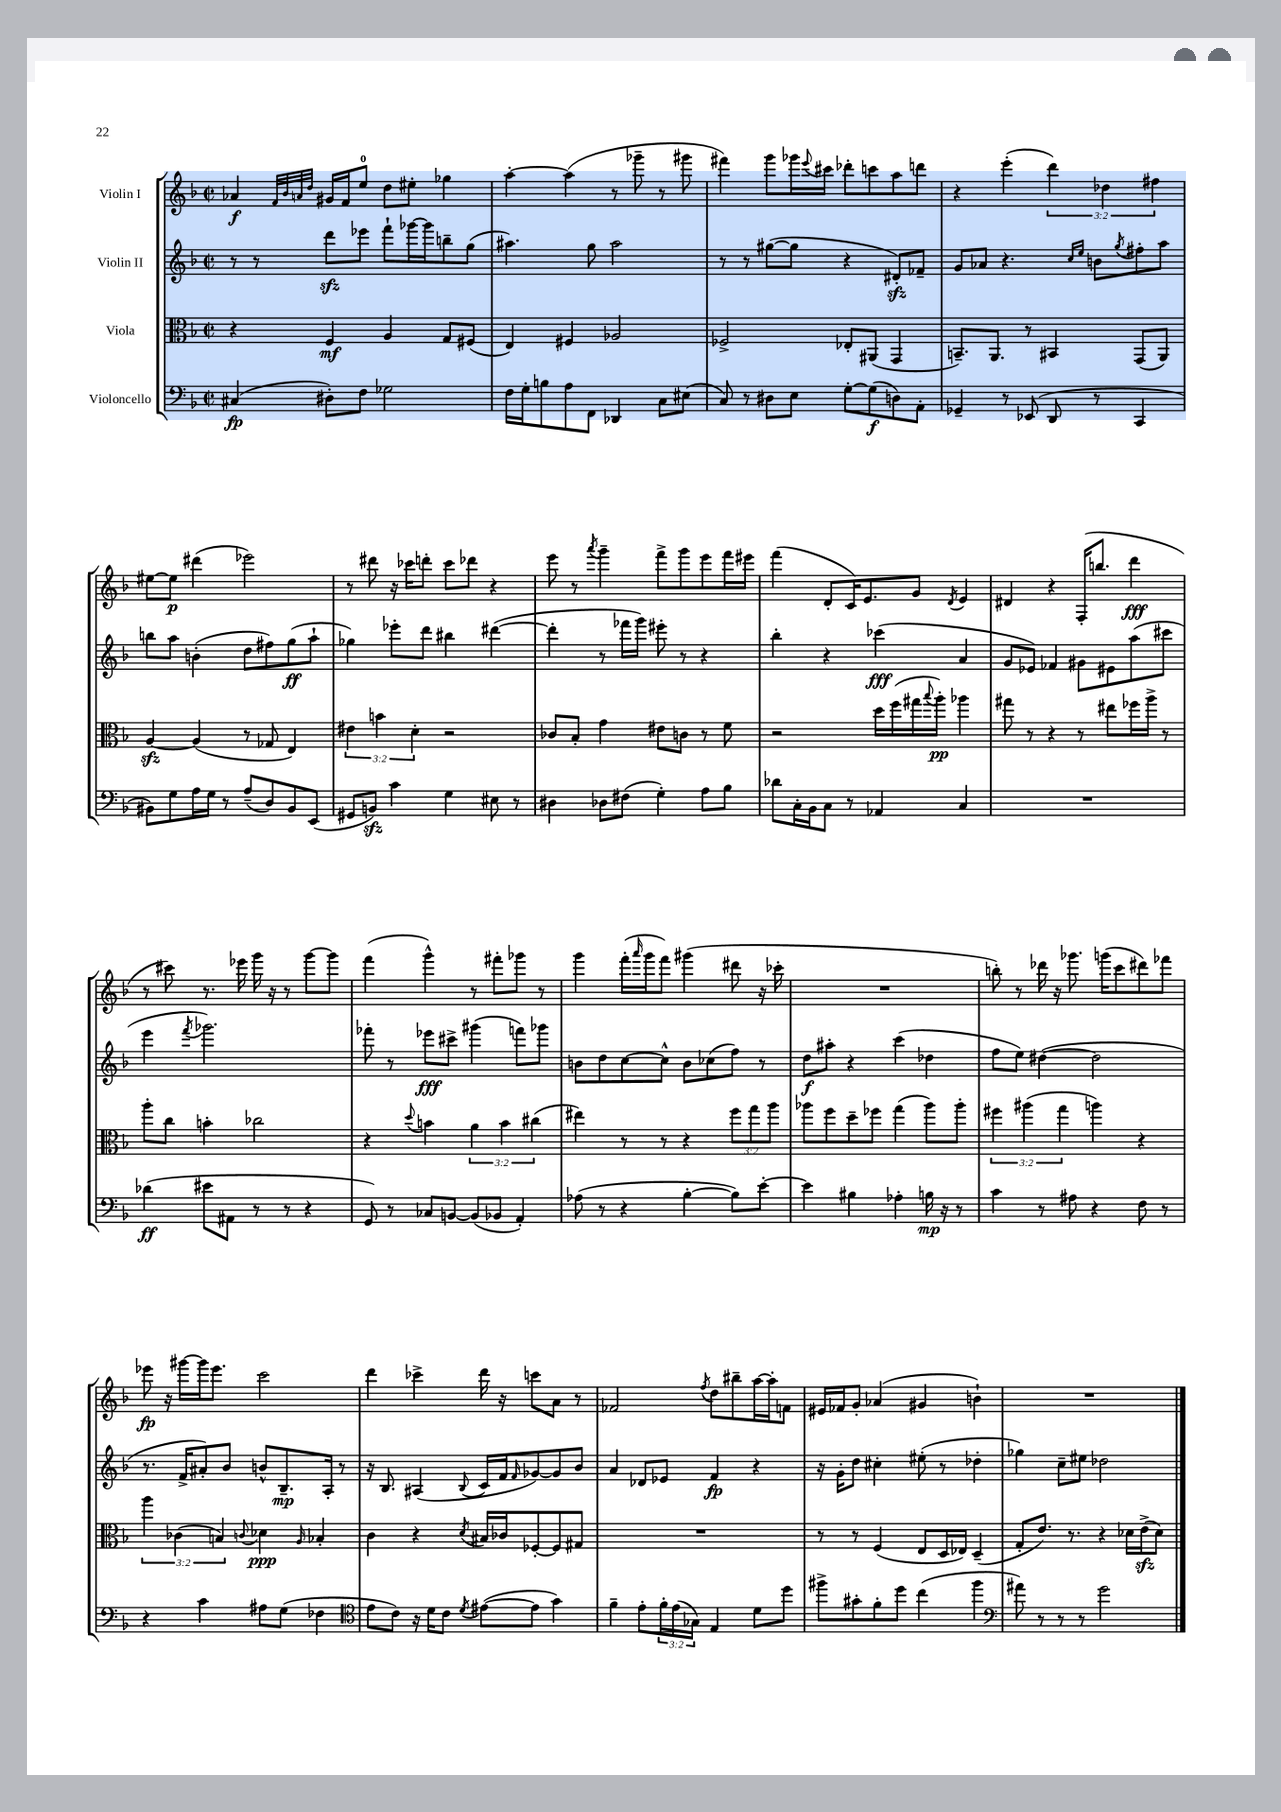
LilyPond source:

<<
\new StaffGroup <<
\new Staff = "s0" \with { instrumentName = "Violin I" } {
    \clef treble \key f \major \defaultTimeSignature \time 2/2 \override Staff.TupletNumber.text = #tuplet-number::calc-fraction-text
    aes'4\f \grace { f'32 bes'32 a'32 d''32 } gis'16 f'16 e''8-0 d''8 eis''8-. ges''4 |
    a''4~-. a''4( r8 ges'''8-- r8 gis'''8 |
    fis'''4) g'''8 ges'''16 \appoggiatura { e'''8 } cis'''16 des'''8-. c'''8 a''8 d'''8 |
    r4 e'''4-.( \tuplet 3/2 { d'''4) des''4 fis''4 } |
    eis''8~ eis''8\p dis'''4( ees'''2) |
    r8 dis'''8 r16 ces'''16 d'''8-. ces'''8 des'''8 r4 |
    e'''8 r8 \acciaccatura { a'''8 } g'''4-- f'''8-> g'''8 e'''8 f'''16 eis'''16 |
    f'''4( d'8-. c'16) e'8. g'8 \acciaccatura { d'8 } e'4 |
    dis'4 r4 f16-.( b''8. d'''4\fff |
    r8 cis'''8) r8. ees'''16 g'''16 r16 r8 g'''8~ g'''8 |
    f'''4( g'''4-^) r8 fis'''8-. ges'''8 r8 |
    g'''4 f'''16-.( \grace { a'''16 } g'''16 f'''8) gis'''4( dis'''8 r16 ces'''16-. |
    R1 |
    b''8-.) r8 des'''16 r16 ges'''8. g'''16( c'''8 dis'''8) fes'''8 |
    ees'''8\fp r16 gis'''16~ gis'''16 ees'''8. c'''2 |
    d'''4 ces'''4-> d'''16 r16 c'''8 a'8 r8 |
    fes'2 \acciaccatura { f''8 } d''8 bis''8-- a''16~ a''16-. f'8 |
    eis'16 fes'16 g'8-. aes'4( gis'4 b'4-!) |
    R1 \bar "|." |
}
\new Staff = "s1" \with { instrumentName = "Violin II" } {
    \clef treble \key f \major \defaultTimeSignature \time 2/2
    r8 r8 d'''8\sfz ees'''8 f'''8-! ges'''16~ ges'''16 b''8-- g''8( |
    ais''4.) g''8 ais''2 |
    r8 r8 gis''8~( gis''8 r4 dis'8-.\sfz) fes'8-- |
    g'8 aes'8 r4. \grace { c''16 e''16 } b'8 \acciaccatura { g''8 } fis''8-. a''8 |
    b''8 a''8 b'4-.( d''8 fis''8) g''8\ff( a''8-! |
    ges''4) ees'''8-. d'''8 bis''4 dis'''4~( |
    dis'''4-. r8 fes'''16 g'''16) eis'''8-. r8 r4 |
    bes''4-. r4 ces'''4\fff( a'4 |
    g'8 ees'8) fes'4 gis'8 eis'8 a''8( cis'''8 |
    e'''4 \acciaccatura { f'''8 } ges'''2.) |
    fes'''8-. r8 ees'''8\fff cis'''8-> gis'''4( f'''8) ges'''8 |
    b'8 d''8 c''8~ c''8-^ b'8 ces''8( f''8) r8 |
    d''8\f ais''8-. r4 c'''4( des''4 |
    f''8 e''8) dis''4~( dis''2 |
    r8. f'16-> ais'8-.) bes'8 b'8-^ bes8.--\mp a16-. r8 |
    r16 bes8. ais4( \appoggiatura { bes8 } c'16 f'16 \grace { f'16 } ges'8~) ges'8 bes'8 |
    a'4 des'8 ees'8 f'4\fp r4 |
    r16 g'16-. d''8 cis''4-. eis''8-.( r8 des''4-. |
    ges''4) c''8-- eis''8 des''2 \bar "|." |
}
\new Staff = "s2" \with { instrumentName = "Viola" } {
    \clef alto \key f \major \defaultTimeSignature \time 2/2 \override Staff.TupletNumber.text = #tuplet-number::calc-fraction-text
    r4 f4\mf a4 g8 fis8( |
    e4) fis4 aes2 |
    fes2-> ees8-. ais,8( g,4 |
    b,8.--) a,8. r8 bis,4 g,8( a,8) |
    a4~\sfz a4( r8 ges8 e4) |
    \tuplet 3/2 { eis'4 b'4 d'4-. } r2 |
    ces'8 bes8-. g'4 eis'8 c'8 r8 f'8 |
    r2 d''16 f''16( gis''16 \appoggiatura { bes''8 } a''16-.\pp) aes''4 |
    gis''8 r8 r4 r8 eis''8 fes''16 a''16-> r8 |
    a''8-. c''8 b'4-. ces''2 |
    r4 \appoggiatura { d''8 } b'4 \tuplet 3/2 { a'4 b'4 cis''4( } |
    eis''4) r8 r8 r4 \tuplet 3/2 { f''8 g''8 a''8 } |
    aes''8 f''8 d''8-- fes''8 g''4( aes''8) aes''8-. |
    \tuplet 3/2 { fis''4 ais''4( g''4 } a''4) r4 |
    \tuplet 3/2 { a''4 ces'4( b4) } \appoggiatura { c'8 } des'4\ppp \grace { a16 } bes4-. |
    c'4 r4 \acciaccatura { d'8 } bis16 ces'16 fes8~-. fes8 gis8 |
    R1 |
    r8 r8 f4( e8 d16 ees16) d4--( |
    g8-. e'8.) r8. r4 des'16 e'16->\sfz( des'8) \bar "|." |
}
\new Staff = "s3" \with { instrumentName = "Violoncello" } {
    \clef bass \key f \major \defaultTimeSignature \time 2/2 \override Staff.TupletNumber.text = #tuplet-number::calc-fraction-text
    cis4\fp( dis8-.) f8 ges2 |
    f16 g16-. b8 a8 f,8 des,4 c8 eis8( |
    c8) r8 dis8 e8 g8~-. g8\f( d8) a,8-. |
    ges,4-- r8 ees,8( d,8 r8 c,4 |
    bis,8) g8 a16 g16 r8 a8--( d8) bis,8 e,8( |
    gis,8 b,8\sfz) c'4 g4 eis8 r8 |
    dis4 des8 fis8( g4-.) a8 bes8 |
    des'8 c16-. bes,16 c8 r8 aes,4 c4 |
    R1 |
    des'4\ff( eis'8 ais,8 r8 r8 r4 |
    g,8) r8 ces8 b,8~ b,8( bes,8 a,4-.) |
    aes8( r8 r4 bes4~-. bes8) e'8~-. |
    e'4 bis4 aes4-. b16\mp r16 r8 |
    c'4 r8 ais8 r4 f8 r8 |
    r4 c'4 ais8 g8( fes4 |
    \clef tenor e'8 c'8) r16 d'16 c'8 \acciaccatura { d'8 } eis'8~( eis'8 g'4) |
    f'4-- e'8-. \tuplet 3/2 { f'16-. e'16( ges16) } e4 d'8 d''8 |
    fis''8-> gis'8-. f'8-. d''8 c''4( fis''4 |
    \clef bass ais'8) r8 r8 r8 g'2 \bar "|." |
}
>>
>>
\layout { \context { \Score \remove "Bar_number_engraver" } }
